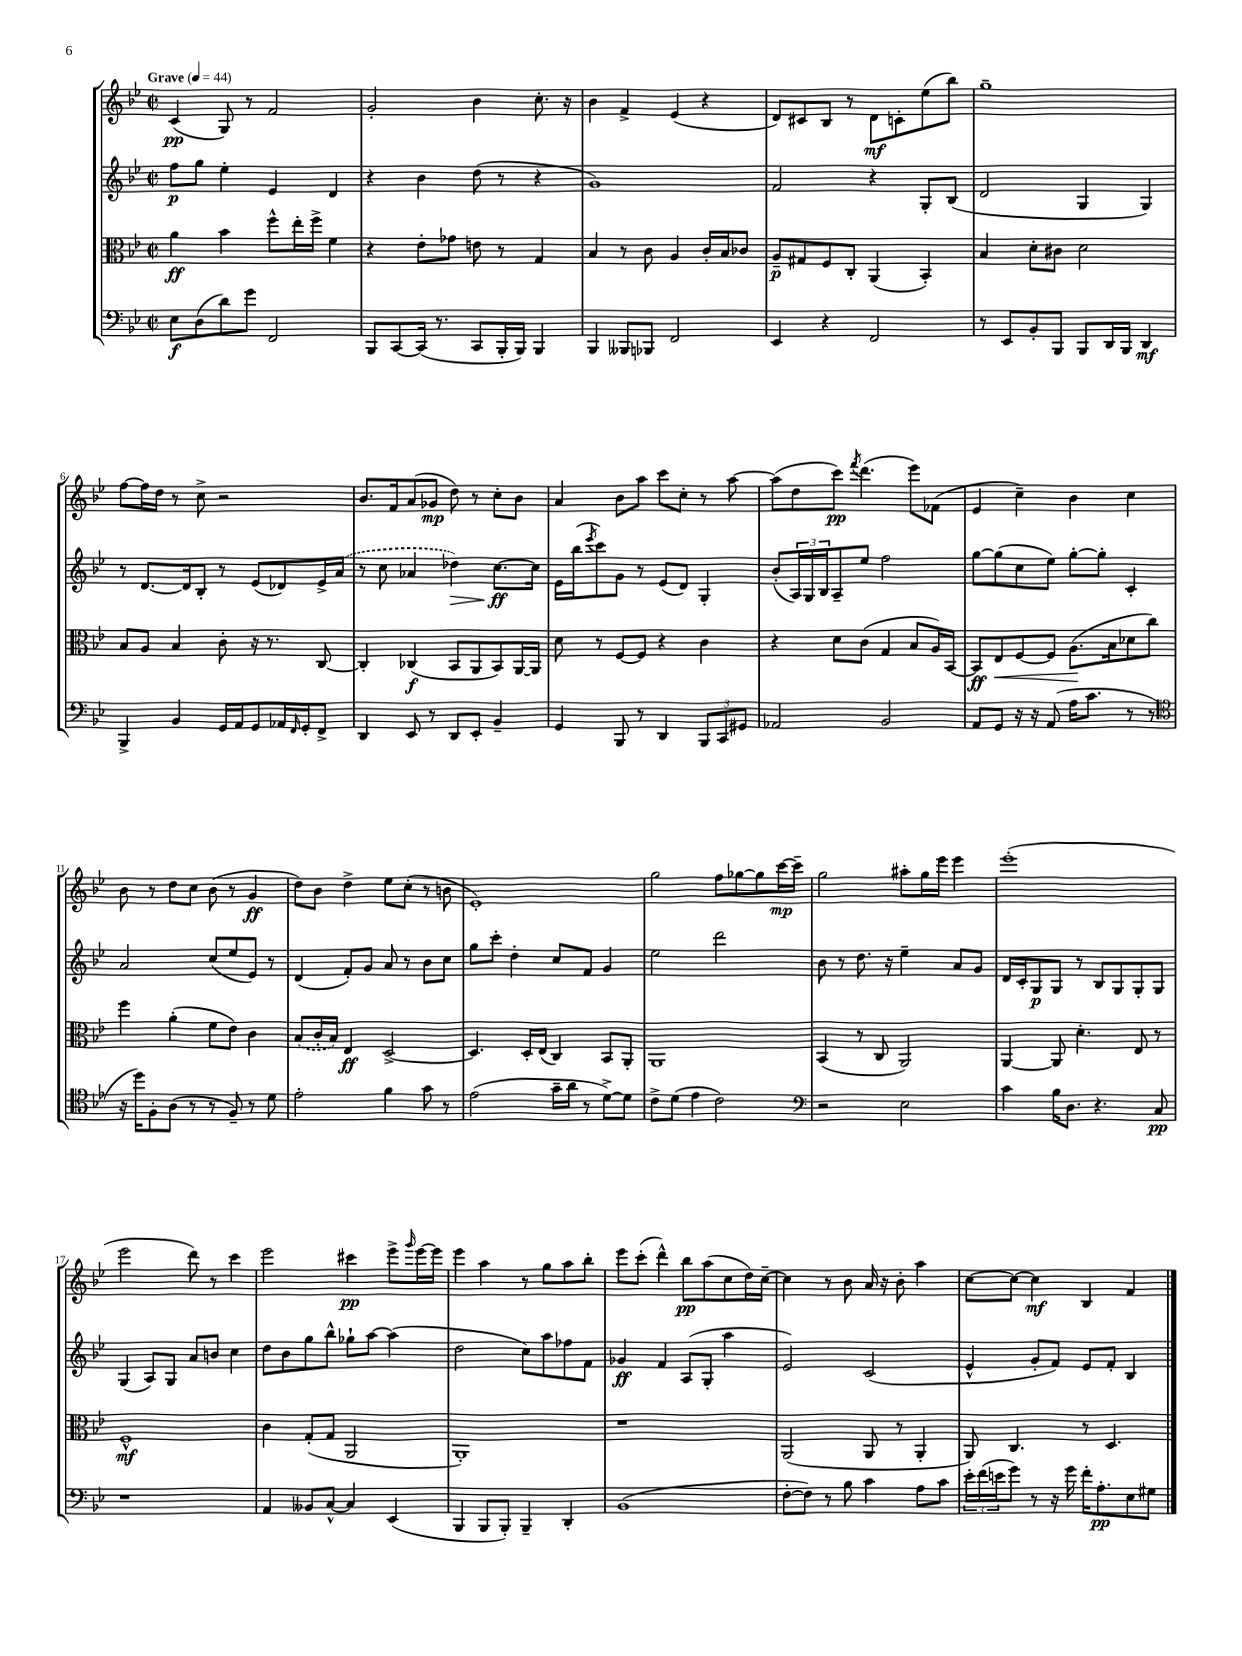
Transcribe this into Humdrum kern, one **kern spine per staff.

**kern	**kern	**kern	**kern
*staff4	*staff3	*staff2	*staff1
*clefF4	*clefC3	*clefG2	*clefG2
*k[b-e-]	*k[b-e-]	*k[b-e-]	*k[b-e-]
*M2/2	*M2/2	*M2/2	*M2/2
*met(c|)	*met(c|)	*met(c|)	*met(c|)
*MM44	*MM44	*MM44	*MM44
8E-\L	4a\	8ff\L	(4c/
(8D\	.	8gg\J	.
8d\)	4b-\	4ee-'\	8G/)
8g\J	.	.	8r
2FF/	8ff^^\L	4e-/	2f/
.	16ee-'\L	.	.
.	16ff^\JJ	.	.
.	4f\	4d/	.
=	=	=	=
8BBB-/L	4r	4r	2g'/
[8CC/	.	.	.
(16CC/]Jk	8e-'\L	4b-\	.
8.r	.	.	.
.	8g-\J	.	.
8CC/L	8e\	(8dd\	4b-\
16BBB-'/L	8r	8r	.
16BBB-/JJ)	.	.	.
4BBB-/	4G/	4r	8.cc'\
.	.	.	16r
=	=	=	=
4BBB-/	4B-/	1g)	4b-\
8BBB--/L	8r	.	4f^/
8BBB-/J	8c\	.	.
2FF/	4A/	.	(4e-/
.	16c'/LL	.	4r
.	16B-/J	.	.
.	8c-/J	.	.
=	=	=	=
4EE-/	8A~/L	2f/	8d/L)
.	8G#/	.	8c#/
4r	8F/	.	8B-/J
.	8C'/J	.	8r
2FF/	(4AA/	4r	8d\L
.	.	.	8c'\
.	4BB-'/)	8G'/L	(8ee-\
.	.	(8B-/J	8bb-\J)
=	=	=	=
8r	4B-/	2d/	1gg~
8EE-/L	.	.	.
8BB-'/	8d'\L	.	.
8BBB-/J	8c#\J	.	.
8BBB-/L	2d\	4G/	.
16DD/L	.	.	.
16BBB-/JJ	.	.	.
4DD/	.	4G/)	.
=	=	=	=
4BBB-^/	8B-/L	8r	[8ff\L
.	8A/J	[8.d/L	16ff\]L
.	.	.	16dd\JJ
4BB-/	4B-/	.	8r
.	.	16d/]k	.
.	.	8B-'/J	8cc^\
16GG/LL	8c'\	8r	2r
16AA/J	.	.	.
8GG/	16r	(8e-/L	.
.	8.r	.	.
16AA-/L	.	8d-/)	.
16qqFF/	.	.	.
16GG'/J	.	.	.
8FF^/J	[8C/	16e-^/L	.
.	.	(16a/JJ	.
=	=	=	=
4DD/	4C'/]	8r	8.b-/L
.	.	8cc\	.
.	.	.	16f/k
8EE-/	(4C-/	4a-/	(8a/
8r	.	.	8g-/J
8DD/L	8BB-/L	4dd-\)	8dd\)
8EE-'/J	8AA/	.	8r
4BB-~/	8BB-/)	[8.cc\L	8cc'\L
.	[16AA/L	.	8b-\J
.	16AA/]JJ	16cc\]Jk	.
=	=	=	=
4GG/	8d\	16e-\LL	4a/
.	.	(16bb-\J	.
.	.	8qeee-/	.
.	8r	8ccc\)	.
8BBB-/	[8F/L	8g\J	8b-\L
8r	8F/]J	8r	8aa\J
4DD/	4r	(8e-/L	8ccc\L
.	.	8d/J)	8cc'\J
12BBB-/L	4c\	4G'/	8r
12CC/	.	.	.
.	.	.	[8aa\
12GG#/J	.	.	.
=	=	=	=
2AA-/	4r	(8b-'/L	(8aa\]L
.	.	24A/L)	8dd\
.	.	24G/	.
.	.	24B-/J	.
.	8d\L	8A~/	8ccc\J)
.	.	.	8qfff/
.	(8c\J	8ee-/J	(4.ddd\
2BB-/	4G/	2ff\	.
.	8B-/L	.	8eee-\L)
.	16A/L)	.	(8f-\J
.	[16BB-/JJ	.	.
=	=	=	=
8AA/L	8BB-/]L	[8gg\L	4e-/
8GG/J	8E-/	(8gg\]	.
16r	[8F/	8cc\	4cc~\)
16r	.	.	.
(8AA/	8F/]J	8ee-\J)	.
16A\LK	(8.A\L	[8gg'\L	4b-\
8.c\J	.	.	.
.	.	8gg'\]J	.
.	16B-\k	.	.
8r	8d-\	4c'/	4cc\
8r	8cc\J)	.	.
=	=	=	=
*clefC4	*	*	*
16r	4ff\	2a/	8b-\
16dd\LK)	.	.	.
8F'\	.	.	8r
(8A\J	(4a'\	.	8dd\L
8r	.	.	8cc\J
8r	8f\L	(8cc/L	(8b-\
8F~/)	8e-\J)	8ee-/	8r
8r	4c\	8e-/J)	4g/
8d\	.	8r	.
=	=	=	=
2e-'\	(8B-/L	(4d/	8dd\L)
.	16c'/L	.	8b-\J
.	16B-/JJ)	.	.
.	4E-/	8f'/L)	4dd^\
.	.	8g/J	.
4f\	[2D^/	8a/	8ee-\L
.	.	8r	(8cc'\J
8g\	.	8b-\L	8r
8r	.	8cc\J	8b\
=	=	=	=
(2e-\	4.D/]	8gg\L	1e-')
.	.	8ccc'\J	.
.	.	4dd'\	.
.	16D'/LL	.	.
.	(16E-/JJ	.	.
16g~\LL	4C/)	8cc/L	.
16a\JJ	.	.	.
8r	.	8f/J	.
[8d^\L)	8BB-/L	4g/	.
8d\]J	8AA'/J	.	.
=	=	=	=
8c^\L	1AA	2ee-\	2gg\
(8d\J	.	.	.
4e-\	.	.	.
2c\)	.	2ddd\	8ff\L
.	.	.	[8gg-\
.	.	.	8gg-\]
.	.	.	[16ccc\L
.	.	.	16ccc~\]JJ
=	=	=	=
*clefF4	*	*	*
2r	(4BB-/	8b-\	2gg\
.	.	8r	.
.	8r	8.dd\	.
.	8C/	.	.
.	.	16r	.
2E-\	2AA/)	4ee-~\	8aa#'\L
.	.	.	16gg\L
.	.	.	16eee-\JJ
.	.	8a/L	4eee-\
.	.	8g/J	.
=	=	=	=
4c\	[4AA/	16d/LL	(1eee-'
.	.	16c'/J	.
.	.	8G/	.
16B-\LK	8AA/]	8G/J	.
8.D\J	.	.	.
.	4.d'\	8r	.
4.r	.	8B-/L	.
.	.	8G/	.
.	8E-/	8G'/	.
8C/	8r	8G/J	.
=	=	=	=
1r	1F^^	(4G/	2eee-\
.	.	8A/L)	.
.	.	8G/J	.
.	.	8a/L	8ddd\)
.	.	8b/J	8r
.	.	4cc\	4ccc\
=	=	=	=
4AA/	4c\	8dd\L	2eee-\
.	.	8b-\	.
8BB--/L	(8G'/L	8gg\	.
[8C^^/J	8G/J	8bb-^^\J	.
4C/]	2AA/	8gg-`\L	4ccc#\
.	.	[8aa\J	.
(4EE-/	.	(4aa\]	8eee-^\L
.	.	.	16qqggg/
.	.	.	[16eee-\L
.	.	.	16eee-\]JJ
=	=	=	=
4BBB-/	1AA')	2dd\	4eee-\
8BBB-/L	.	.	4aa\
8BBB-'/J)	.	.	.
4BBB-~/	.	8cc\L)	8r
.	.	8aa\	8gg\L
4DD'/	.	8ff-\	8aa\
.	.	8f\J	8bb-'\J
=	=	=	=
(1BB-	1r	4g-/	8eee-\L
.	.	.	(8ccc'\J
.	.	4f/	4ddd^^\)
.	.	(8A/L	8bb-\L
.	.	8G'/J	(8aa\
.	.	4aa\	8cc\
.	.	.	16dd\L)
.	.	.	[16cc~\JJ
=	=	=	=
[8F'\L	(2AA/	2e-/)	4cc\]
8F\]J)	.	.	.
8r	.	.	8r
8B-\	.	.	8b-\
4c\	8AA/	(2c/	16a/
.	.	.	16r
.	8r	.	8b-'\
8A\L	4AA'/	.	4aa\
8c\J	.	.	.
=	=	=	=
24e-'\LL	8AA/)	4e-^^/	[8cc\L
(24f\	.	.	.
24e\J	.	.	.
8g\J)	4.C/	.	8cc\_J
8r	.	8g'/L	4cc\]
16r	.	8f/J)	.
16g\	.	.	.
16f'\LK	8r	8e-/L	4B-/
8.A'\	.	.	.
.	4.D/	8f'/J	.
8E-\	.	4B-/	4f/
8G#\J	.	.	.
==	==	==	==
*-	*-	*-	*-
